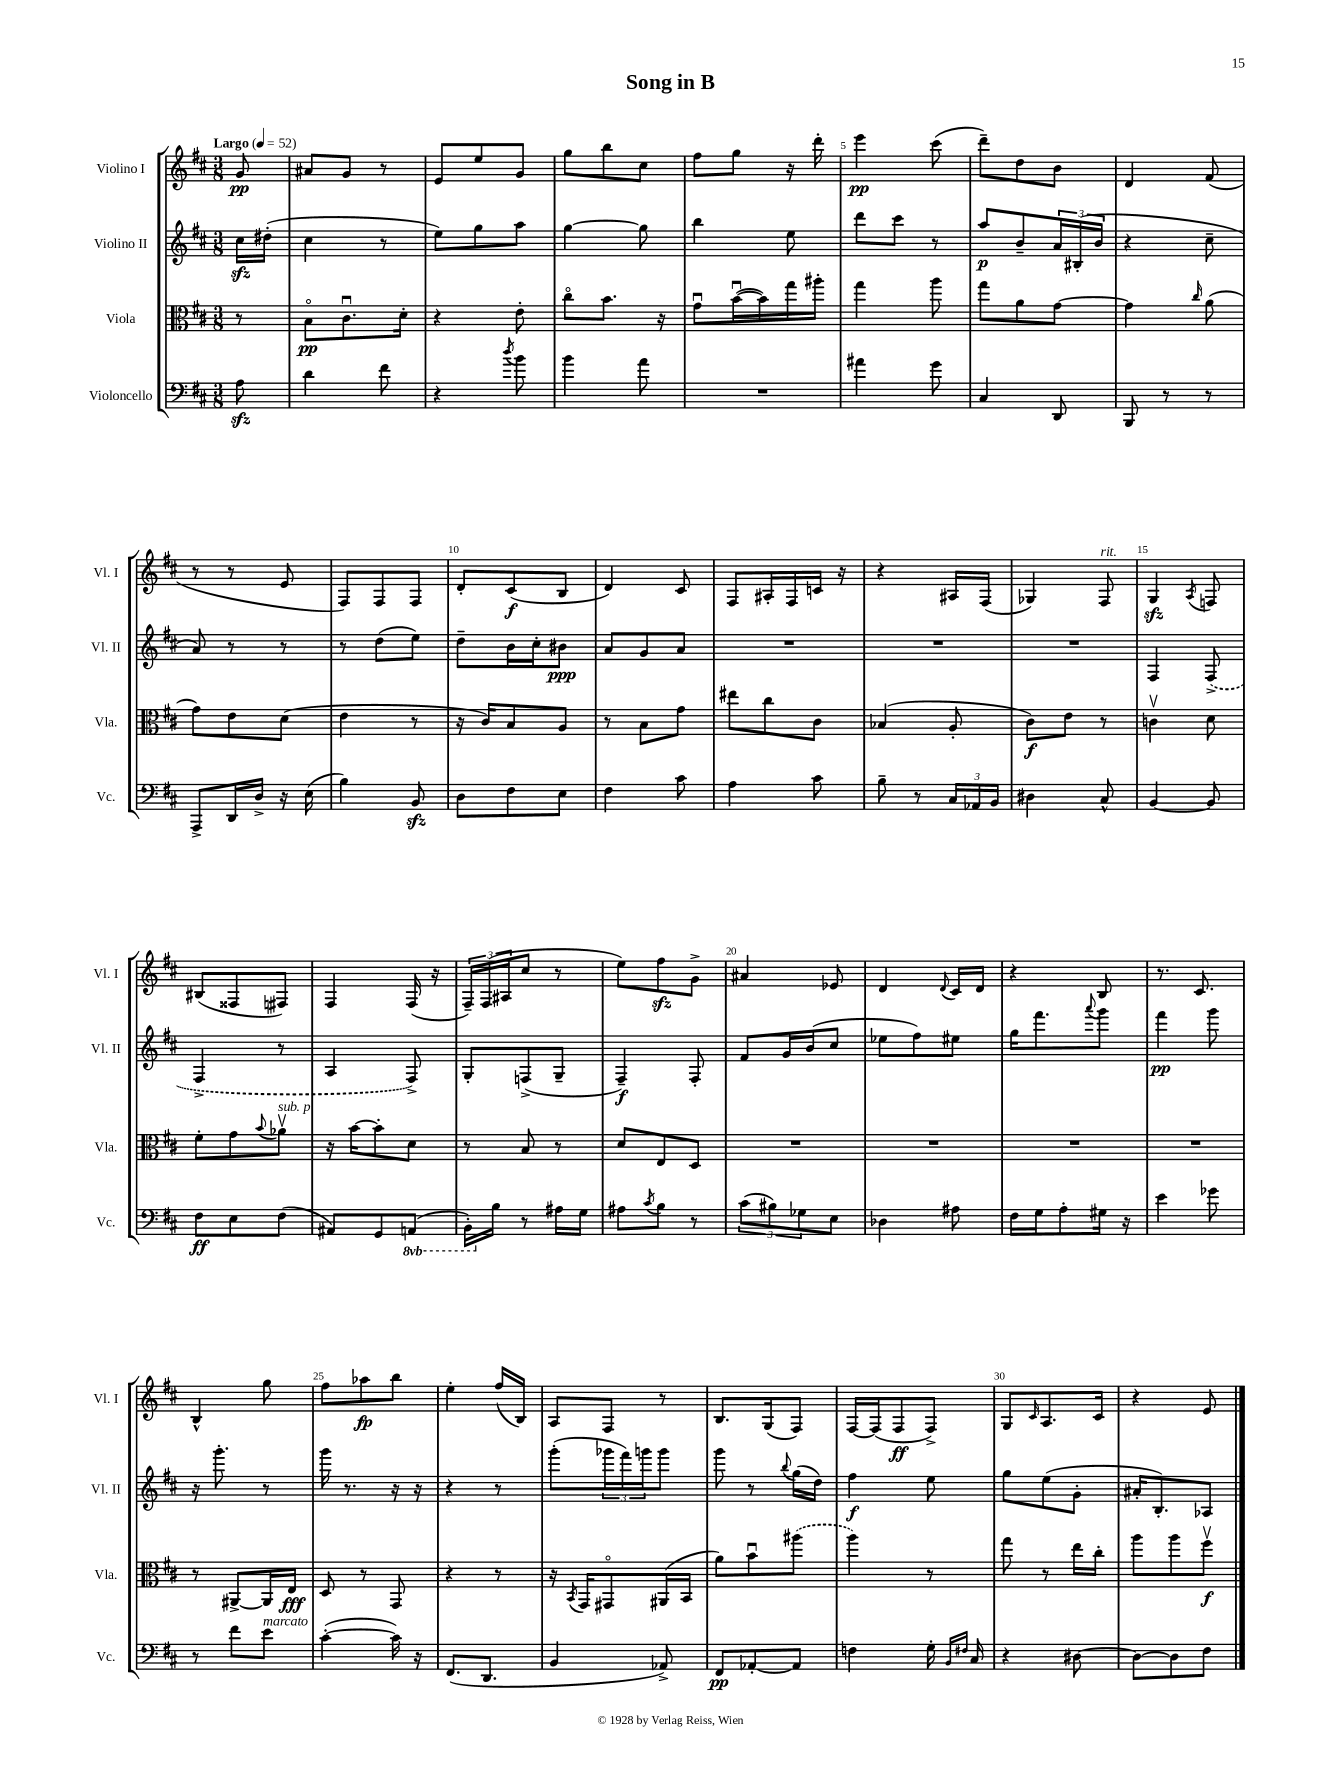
\header { title = "Song in B" }
<<
\new StaffGroup <<
\new Staff = "s0" \with { instrumentName = "Violino I" shortInstrumentName = "Vl. I" } {
    \clef treble \key d \major \numericTimeSignature \time 3/8 \partial 8 \tempo "Largo" 4 = 52
    g'8\pp |
    ais'8 g'8 r8 |
    e'8 e''8 g'8 |
    g''8 b''8 cis''8 |
    fis''8 g''8 r16 d'''16-. |
    e'''4\pp cis'''8( |
    d'''8--) d''8 b'8 |
    d'4 fis'8( |
    r8 r8 e'8 |
    fis8) fis8 fis8 |
    d'8-. cis'8\f( b8 |
    d'4) cis'8 |
    fis8 ais16-. fis16 c'16 r16 |
    r4 ais16 fis16( |
    ges4) fis8^\markup { \italic "rit." } |
    g4\sfz \acciaccatura { a8 } f8 |
    bis8( fisis8 fis8) |
    fis4 fis16( r16 |
    \tuplet 3/2 { fis16--) fis16( ais16 } cis''8 r8 |
    e''8) fis''8\sfz g'8-> |
    ais'4 ees'8 |
    d'4 \appoggiatura { d'8 } cis'16 d'16 |
    r4 b8 |
    r8. cis'8. |
    b4-^ g''8 |
    fis''8 aes''8\fp b''8 |
    e''4-. fis''16( b16) |
    a8 fis8 r8 |
    b8. g16( fis8) |
    fis16~ fis16( fis8\ff fis8->) |
    g8 \grace { cis'16 } a8. cis'16 |
    r4 e'8 \bar "|." |
}
\new Staff = "s1" \with { instrumentName = "Violino II" shortInstrumentName = "Vl. II" } {
    \clef treble \key d \major \numericTimeSignature \time 3/8 \partial 8
    cis''16\sfz dis''16-.( |
    cis''4 r8 |
    e''8) g''8 a''8 |
    g''4~ g''8 |
    b''4 e''8 |
    d'''8 cis'''8 r8 |
    a''8\p b'8-- \tuplet 3/2 { a'16 bis16-.( b'16 } |
    r4 cis''8-- |
    a'8) r8 r8 |
    r8 d''8( e''8) |
    d''8-- b'16 cis''16-. bis'8\ppp |
    a'8 g'8 a'8 |
    R4. |
    R4. |
    R4. |
    fis4 \once \slurDashed fis8->( |
    fis4-> r8 |
    a4 fis8->) |
    g8-. f8->( g8-- |
    fis4--\f) fis8-. |
    fis'8 g'16 b'16( cis''8 |
    ees''8 fis''8) eis''8 |
    g''16 fis'''8. \appoggiatura { a'''8 } g'''8 |
    fis'''4\pp g'''8 |
    r16 g'''8.-. r8 |
    g'''16 r8. r16 r16 |
    r4 r8 |
    g'''8-.( \tuplet 3/2 { ges'''16 fis'''16) g'''16 } g'''8 |
    g'''8 r8 \appoggiatura { b''8 } g''16( d''16) |
    fis''4\f e''8 |
    g''8 e''8( g'8-. |
    ais'16-. b8.-.) aes8 \bar "|." |
}
\new Staff = "s2" \with { instrumentName = "Viola" shortInstrumentName = "Vla." } {
    \clef alto \key d \major \numericTimeSignature \time 3/8 \partial 8
    r8 |
    b8\flageolet\pp cis'8.\downbow d'16-. |
    r4 e'8-. |
    cis''8\flageolet b'8. r16 |
    g'8\downbow b'16~\downbow( b'16) g''16 ais''16-. |
    g''4 a''8 |
    g''8 a'8 g'8~ |
    g'4 \grace { cis''16 } a'8( |
    g'8) e'8 d'8( |
    e'4 r8 |
    r16 cis'16) b8 a8 |
    r8 b8 g'8 |
    eis''8 cis''8 cis'8 |
    bes4( a8-. |
    cis'8\f) e'8 r8 |
    c'4\upbow d'8 |
    fis'8-. g'8 \appoggiatura { b'8 } aes'8\upbow^\markup { \italic "sub. p" } |
    r16 b'16~ b'8-. d'8 |
    r8 b8 r8 |
    d'8 e8 d8 |
    R4. |
    R4. |
    R4. |
    R4. |
    r8 ais,8~-> ais,16 e16\fff |
    d8 r8 g,8 |
    r4 r8 |
    r16 \acciaccatura { b,8 } g,16 gis,8\flageolet ais,16( b,16 |
    a'8) b'8\downbow \once \slurDashed ais''8( |
    a''4) r8 |
    g''8 r8 e''16 cis''16-. |
    a''8 a''8 fis''8\upbow\f \bar "|." |
}
\new Staff = "s3" \with { instrumentName = "Violoncello" shortInstrumentName = "Vc." } {
    \clef bass \key d \major \numericTimeSignature \time 3/8 \set Staff.ottavationMarkups = #ottavation-simple-ordinals \partial 8
    a8\sfz |
    d'4 fis'8 |
    r4 \acciaccatura { d''8 } b'8 |
    b'4 a'8 |
    R4. |
    ais'4 g'8 |
    cis4 d,8 |
    b,,8 r8 r8 |
    a,,8-> d,16 d16-> r16 e16( |
    b4) b,8\sfz |
    d8 fis8 e8 |
    fis4 cis'8 |
    a4 cis'8 |
    b8-- r8 \tuplet 3/2 { cis16 aes,16 b,16 } |
    dis4 cis8-^ |
    b,4~ b,8 |
    fis8\ff e8 fis8( |
    ais,8) g,8 \ottava #-1 a,,!8( |
    b,,16-.) \ottava #0 b16 r8 ais16 g16 |
    ais8 \acciaccatura { cis'8 } b8 r8 |
    \tuplet 3/2 { cis'8( bis8) ges8 } e8 |
    des4 ais8 |
    fis16 g16 a8-. gis16 r16 |
    e'4 ges'8 |
    r8 fis'8 e'8^\markup { \italic "marcato" } |
    cis'4~-.( cis'16) r16 |
    fis,8.( d,8. |
    b,4 aes,8->) |
    fis,8\pp aes,8~-. aes,8 |
    f4 g16-. \grace { b,16 fis16 } cis16 |
    r4 dis8~ |
    dis8~ dis8 fis8 \bar "|." |
}
>>
>>
\layout { \context { \Score \override BarNumber.break-visibility = ##(#f #t #t) barNumberVisibility = #(every-nth-bar-number-visible 5) } }
